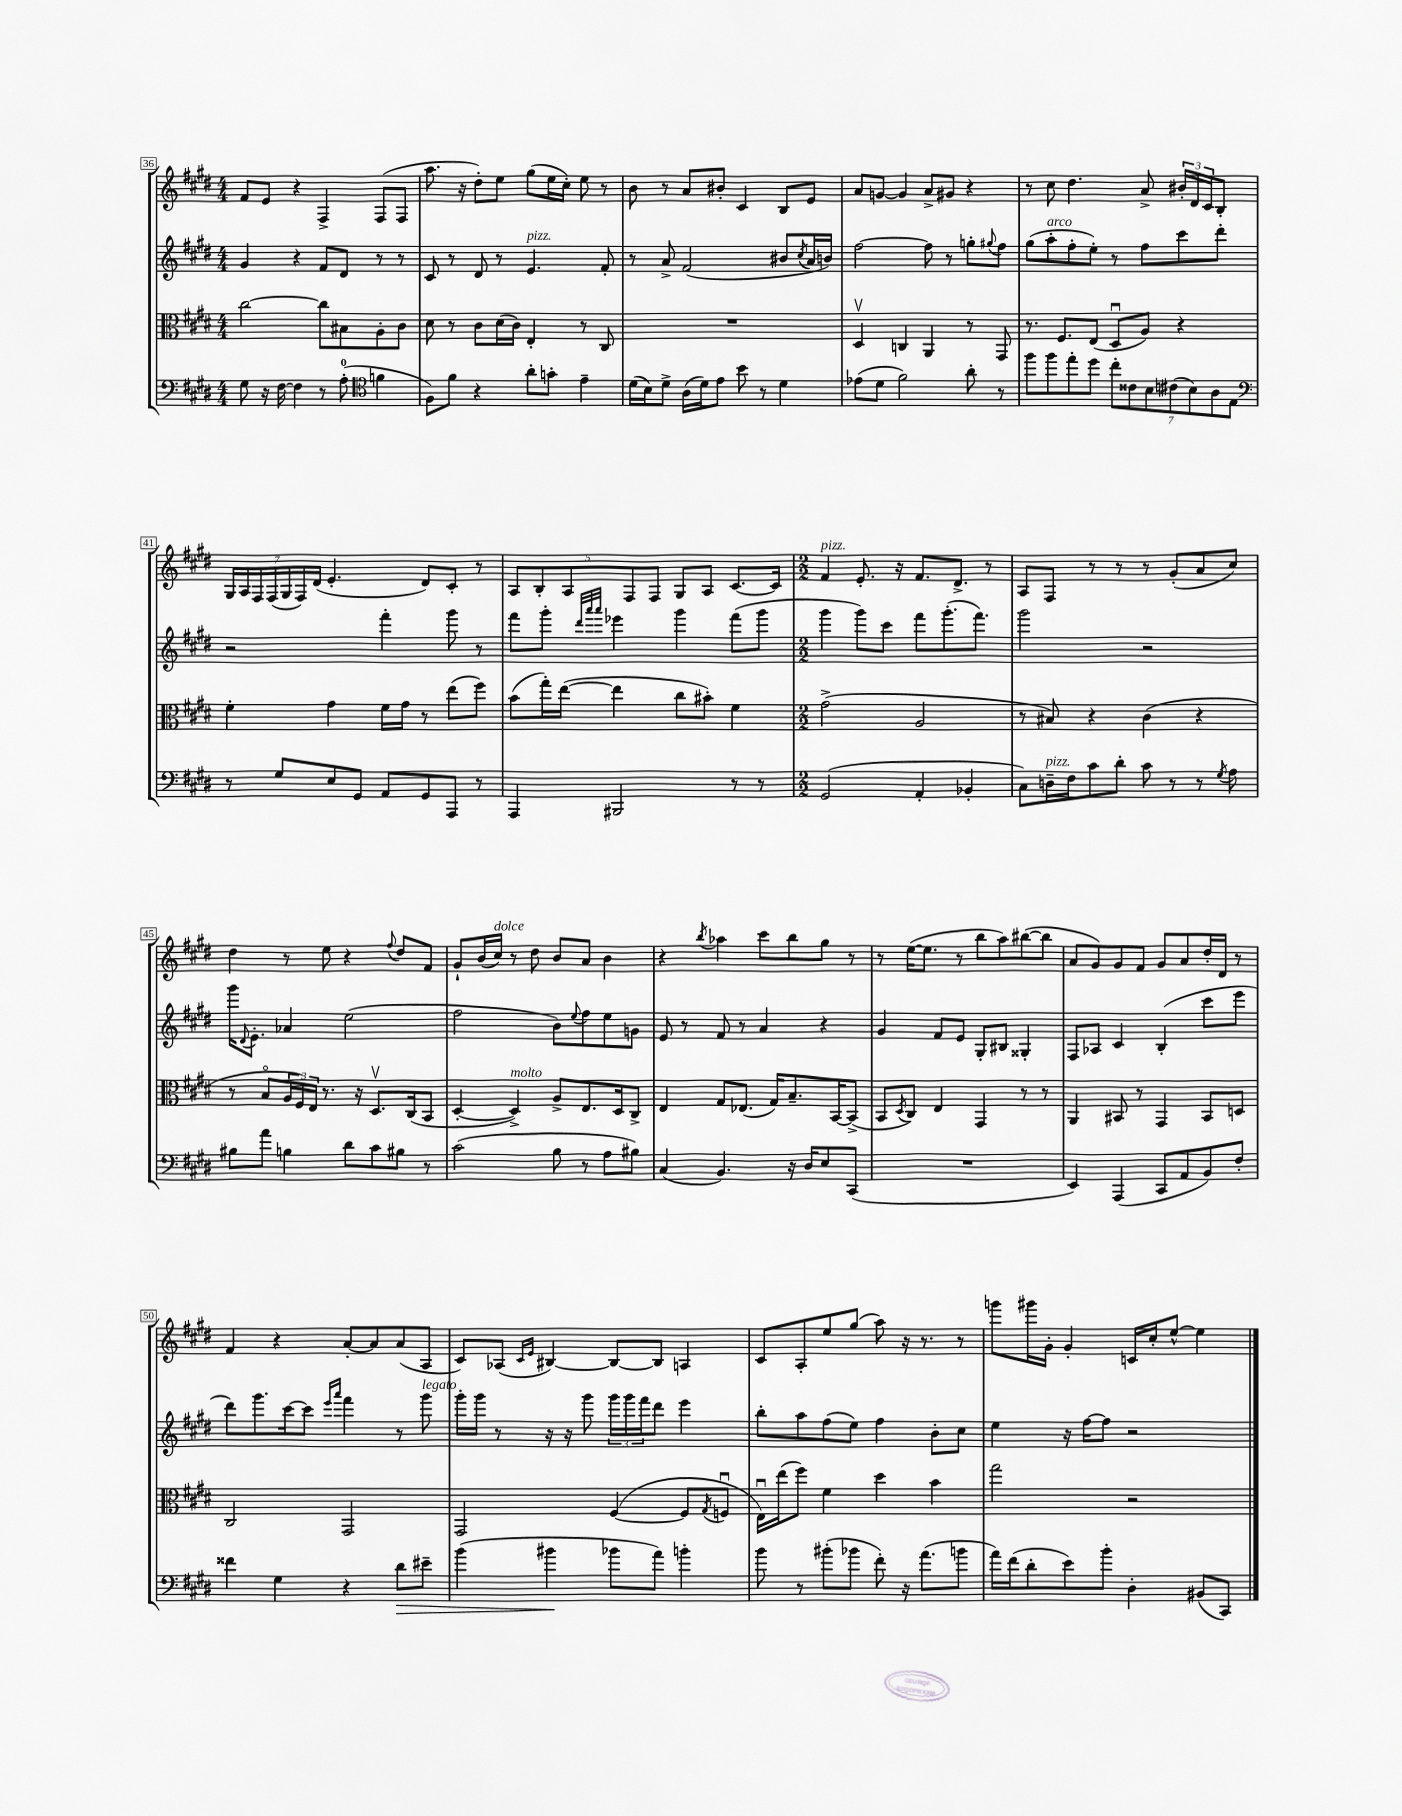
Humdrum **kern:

**kern	**kern	**kern	**kern
*staff4	*staff3	*staff2	*staff1
*clefF4	*clefC3	*clefG2	*clefG2
*k[f#c#g#d#]	*k[f#c#g#d#]	*k[f#c#g#d#]	*k[f#c#g#d#]
*M4/4	*M4/4	*M4/4	*M4/4
8G#	[2cc#	4g#	8f#
16r	.	.	8e
[16F#	.	.	.
4F#]	.	4r	4r
8r	8cc#]	8f#	4F#^
(8A'	8B#	8d#	.
*clefC4	*	*	*
4f	8A'	8r	(8F#
.	8c#	8r	8F#
=	=	=	=
8F#)	8d#	8c#	8.aa
8f#	8r	8r	.
.	.	.	16r
4r	8c#	8d#	8dd#')
.	(16d#	8r	8ee
.	16c#)	.	.
8a'	4E'	4.e	(8gg#
8g'	.	.	16ee
.	.	.	16cc#')
4e~	8r	.	8ee
.	8C#	8f#'	8r
=	=	=	=
(16d#	1r	8r	8b
16B)	.	.	.
8d#^	.	8a^	8r
(16A	.	(2f#	8a
16d#)	.	.	.
8e	.	.	8b#'
8b	.	.	4c#
8r	.	.	.
4d#	.	8b#	8B
.	.	8qcc#	.
.	.	16a	8e
.	.	16b)	.
=	=	=	=
(8e-	4D#v	[2ff#	8a
8d#	.	.	[8g
2f#)	4C	.	4g]
.	4AA	8ff#]	8a^
.	.	8r	8g#
8a'	8r	8gg'	4r
.	.	8qqgg#	.
8r	8GG#	8ff#	.
=	=	=	=
8ff#	8.r	(8gg#	8r
8ff#	.	8aa'	8cc#
.	8.F#	.	.
8ee'	.	8ff#'	4.dd#
8dd#	(8E	8ee')	.
14cc#'	8D#u	8r	.
14c##	.	.	.
.	8A)	8ff#	8a^
14B	.	.	.
(14c#	.	.	.
.	4r	8ccc#	24b#'
14B)	.	.	.
.	.	.	24d#
.	.	.	24c#
14A	.	.	.
.	.	8ddd#'	8B'
14E	.	.	.
=	=	=	=
*clefF4	*	*	*
8r	4f#'	2r	28G#
.	.	.	28A
.	.	.	28F#
.	.	.	(28F#
8G#	.	.	.
.	.	.	28G#
.	.	.	28F#)
.	.	.	(28d#
8E	4g#	.	4.e'
8GG#	.	.	.
8AA	16f#	4fff#'	.
.	16g#	.	.
8GG#	8r	.	8d#)
8AAA	(8ee	8ggg#	8c#'
8r	8ff#)	8r	8r
=	=	=	=
4AAA	(8b	8fff#	10A
.	.	.	10B'
.	16gg#')	8ggg#'	.
.	([16ee	.	.
.	.	.	10A
.	.	32qqddd#	.
.	.	32qqaaa	.
.	.	32qqaaa	.
2BBB#	4ee]	4eee-	.
.	.	.	10F#
.	.	.	10F#
.	8cc#	4ggg#	8G#
.	8b#')	.	8A
8r	4f#	(8fff#	[8.c#
8r	.	8ggg#	.
.	.	.	16c#]
=	=	=	=
*M2/2	*M2/2	*M2/2	*M2/2
(2GG#	(2g#^	4ggg#	4f#
.	.	8ggg#)	8.e'
.	.	8ccc#	.
.	.	.	16r
4AA'	2A	8fff#	8.f#
.	.	(8.ggg#'	.
.	.	.	8.d#^
4BB-'	.	.	.
.	.	8.fff#)	.
.	.	.	8r
=	=	=	=
8C#)	8r	2ggg#	8A
16D~	8B#)	.	8F#
16F#	.	.	.
8c#	4r	.	8r
8d#'	.	.	8r
8c#	(4c#	2r	8r
8r	.	.	(8g#'
8r	4r	.	8a
8qG#	.	.	.
8A	.	.	8cc#)
=	=	=	=
8B#	8r	16ggg#	4dd#
.	.	8qqd#	.
.	.	8.e'	.
8a	8Bo	.	.
4B	24A	4a-	8r
.	24F#)	.	.
.	24E	.	.
.	8.r	.	8ee
8d#	.	(2ee	4r
.	16r	.	.
8c#	8.D#v	.	.
.	.	.	8qqff#
8B#	.	.	8dd#
.	(16C#	.	.
8r	8BB	.	8f#
=	=	=	=
(2c#	[4D#'	2ff#	8g#`
.	.	.	(16b
.	.	.	16cc#)
.	4D#^])	.	8r
.	.	.	8dd#
8B	8A^	8b)	8b
.	.	8qqee	.
8r	8.E	8ff#	8a
8A	.	8ee	4b
.	16D#	.	.
8B#)	8C#^	8g	.
=	=	=	=
(4C#	4E	8e	4r
.	.	8r	.
.	.	.	8qbb
4.BB)	8G#	8f#	4aa-
.	(8.E-	8r	.
.	.	4a	8ccc#
.	16G#)	.	.
16r	8.B~	.	8bb
16D#	.	.	.
8E	.	4r	8gg#
.	[16BB	.	.
(8CC#	(8BB^]	.	8r
=	=	=	=
1r	8BB	4g#	8r
.	8qD#	.	.
.	8C#)	.	([16ee
.	.	.	8.ee]
.	4E	8f#	.
.	.	8e	8r
.	4GG#	8G#'	8bb
.	.	8B#	8aa)
.	8r	4G##'	([8bb#
.	8r	.	8bb#]
=	=	=	=
4EE)	4AA	8F#	8a
.	.	8A-	8g#)
(4AAA	8BB#	4c#	8g#
.	8r	.	8f#
8CC#	4GG#	(4B'	8g#
8AA	.	.	8a
8BB)	8BB#	8ccc#	16dd#'
.	.	.	16d#
8F#'	8D	8eee	8r
=	=	=	=
4f##	2C#	8ddd#)	4f#
.	.	8.ggg#	.
4G#	.	.	4r
.	.	[16ccc#	.
.	.	8ccc#]	.
.	.	16qqeee	.
.	.	16qqaaa	.
4r	2GG#	4fff#	[8a'
.	.	.	8a]
8d#	.	8r	(8a
8e#~	.	8ggg#	8A
=	=	=	=
(4b	2GG#	16ggg#'	8c#)
.	.	16ggg#	.
.	.	8r	(8A-
.	.	.	16qqc#
.	.	.	16qqe
4b#	.	16r	[4B#)
.	.	16r	.
.	.	8ggg#	.
8b-	([4F#	24ggg#	8B#_
.	.	24ggg#	.
.	.	24fff#	.
8a)	.	8ddd#	8B#]
4b'	8F#]	4eee	4A
.	8qG#	.	.
.	8Fu	.	.
=	=	=	=
8b	16Eu)	8bb'	8c#
.	(16ee	.	.
8r	8ff#)	8aa	8A'
(8b#'	4f#	(8ff#	8ee
8b-	.	8ee)	(8gg#
8f#')	4dd#	4ff#	8aa)
16r	.	.	16r
(8.a	.	.	8.r
.	4b	8b'	.
8b	.	8cc#	8r
=	=	=	=
16a)	2gg#	4ee	8ggg
(16f#	.	.	.
8d#'	.	.	16ggg#
.	.	.	16g#'
8e)	.	16r	4g#'
.	.	[16ff#	.
8b'	.	8ff#]	.
4D#'	2r	2r	16c
.	.	.	16cc#'
.	.	.	[8ee^^
(8BB#	.	.	4ee]
8CC#)	.	.	.
==	==	==	==
*-	*-	*-	*-
